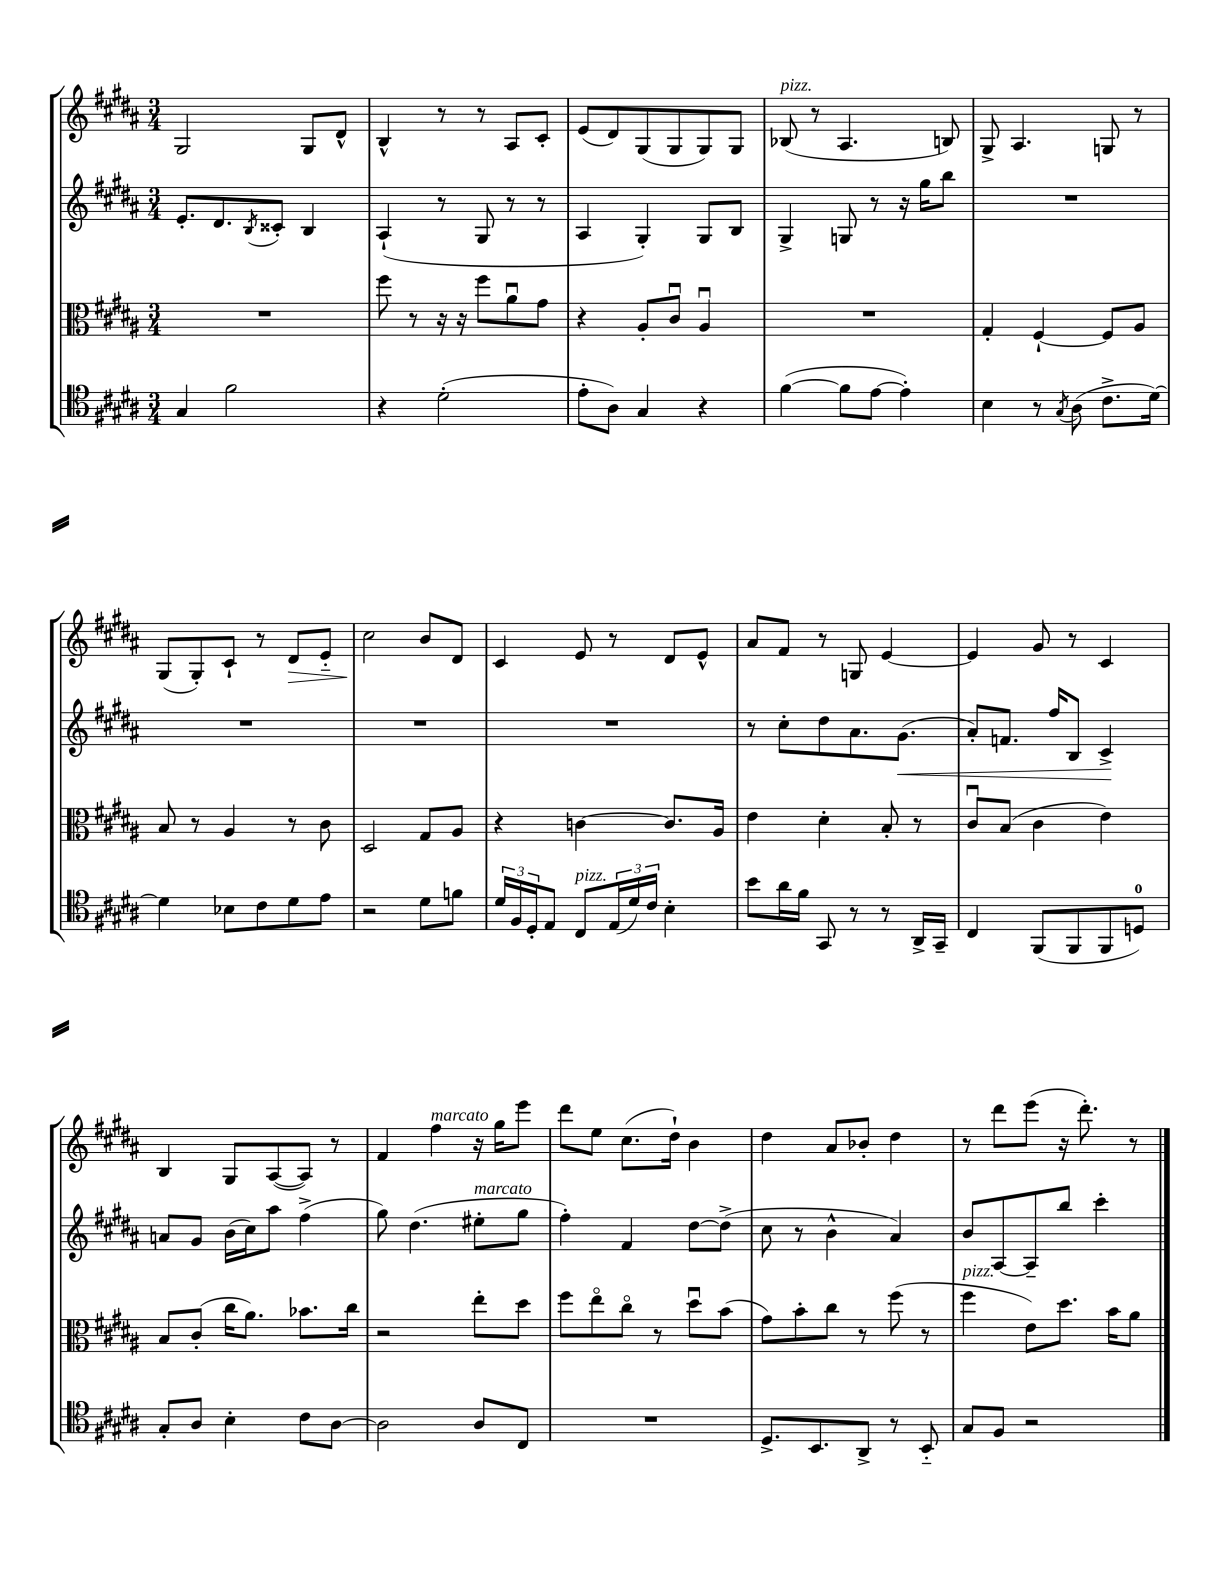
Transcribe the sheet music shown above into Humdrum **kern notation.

**kern	**kern	**kern	**kern
*staff4	*staff3	*staff2	*staff1
*clefC4	*clefC3	*clefG2	*clefG2
*k[f#c#g#d#a#]	*k[f#c#g#d#a#]	*k[f#c#g#d#a#]	*k[f#c#g#d#a#]
*M3/4	*M3/4	*M3/4	*M3/4
4G#	2.r	8.e'	2G#
.	.	8.d#	.
2f#	.	.	.
.	.	8qB	.
.	.	8c##'	.
.	.	4B	8G#
.	.	.	8d#^^
=	=	=	=
4r	8ff#	(4A#`	4B^^
.	8r	.	.
(2d#'	16r	8r	8r
.	16r	.	.
.	8ff#	8G#	8r
.	8a#u	8r	8A#
.	8g#	8r	8c#'
=	=	=	=
8e'	4r	4A#	(8e
8A#)	.	.	8d#)
4G#	8A#'	4G#')	(8G#
.	8c#u	.	8G#
4r	4A#u	8G#	8G#)
.	.	8B	8G#
=	=	=	=
([4f#	2.r	4G#^	(8B-
.	.	.	8r
8f#]	.	8G	4.A#
[8e	.	8r	.
4e'])	.	16r	.
.	.	16gg#	.
.	.	8bb	8B)
=	=	=	=
4B	4G#'	2.r	8G#^
.	.	.	4.A#
8r	[4F#`	.	.
8qG#	.	.	.
(8A#	.	.	.
8.c#^	8F#]	.	8G
.	8A#	.	8r
[16d#)	.	.	.
=	=	=	=
4d#]	8B	2.r	(8G#
.	8r	.	8G#')
8B-	4A#	.	8c#`
8c#	.	.	8r
8d#	8r	.	8d#
8e	8c#	.	8e'~
=	=	=	=
2r	2D#	2.r	2cc#
8d#	8G#	.	8b
8f	8A#	.	8d#
=	=	=	=
24d#	4r	2.r	4c#
24F#	.	.	.
24D#'	.	.	.
8E	.	.	.
8C#	[4c	.	8e
(24E	.	.	8r
24d#)	.	.	.
24c#	.	.	.
4B'	8.c]	.	8d#
.	.	.	8e^^
.	16A#	.	.
=	=	=	=
8b	4e	8r	8a#
16a#	.	8cc#'	8f#
16f#	.	.	.
8GG#	4d#'	8dd#	8r
8r	.	8.a#	8G
8r	8B'	.	[4e
.	.	(8.g#	.
16AA#^	8r	.	.
16GG#~	.	.	.
=	=	=	=
4C#	8c#u	8a#')	4e]
.	(8B	8.f	.
(8FF#	4c#	.	8g#
.	.	16ff#	.
8FF#	.	8B	8r
8FF#	4e)	4c#^	4c#
8D)	.	.	.
=	=	=	=
8G#'	8B	8a	4B
8A#	(8c#'	8g#	.
4B'	16cc#	(16b	8G#
.	8.a#)	16cc#)	.
.	.	8aa#	([8A#
8c#	8.b-	(4ff#^	8A#])
[8A#	.	.	8r
.	16cc#	.	.
=	=	=	=
2A#]	2r	8gg#)	4f#
.	.	(4.dd#	.
.	.	.	4ff#
8A#	8ee'	8ee#'	16r
.	.	.	16gg#
8C#	8dd#	8gg#	8eee
=	=	=	=
2.r	8ff#	4ff#')	8ddd#
.	8eeo	.	8ee
.	8cc#o	4f#	(8.cc#
.	8r	.	.
.	.	.	16dd#`)
.	8dd#u	[8dd#	4b
.	(8b	(8dd#^]	.
=	=	=	=
8.D#^	8g#)	8cc#	4dd#
.	8b'	8r	.
8.BB	.	.	.
.	8cc#	4b^^	8a#
8AA#^	8r	.	8b-'
8r	(8ff#	4a#)	4dd#
8BB'~	8r	.	.
=	=	=	=
8G#	4ff#	8b	8r
8F#	.	[8A#	8ddd#
2r	8e)	8A#~]	(8eee
.	8.dd#	8bb	16r
.	.	.	8.ddd#')
.	.	4ccc#'	.
.	16b	.	.
.	8a#	.	8r
==	==	==	==
*-	*-	*-	*-
